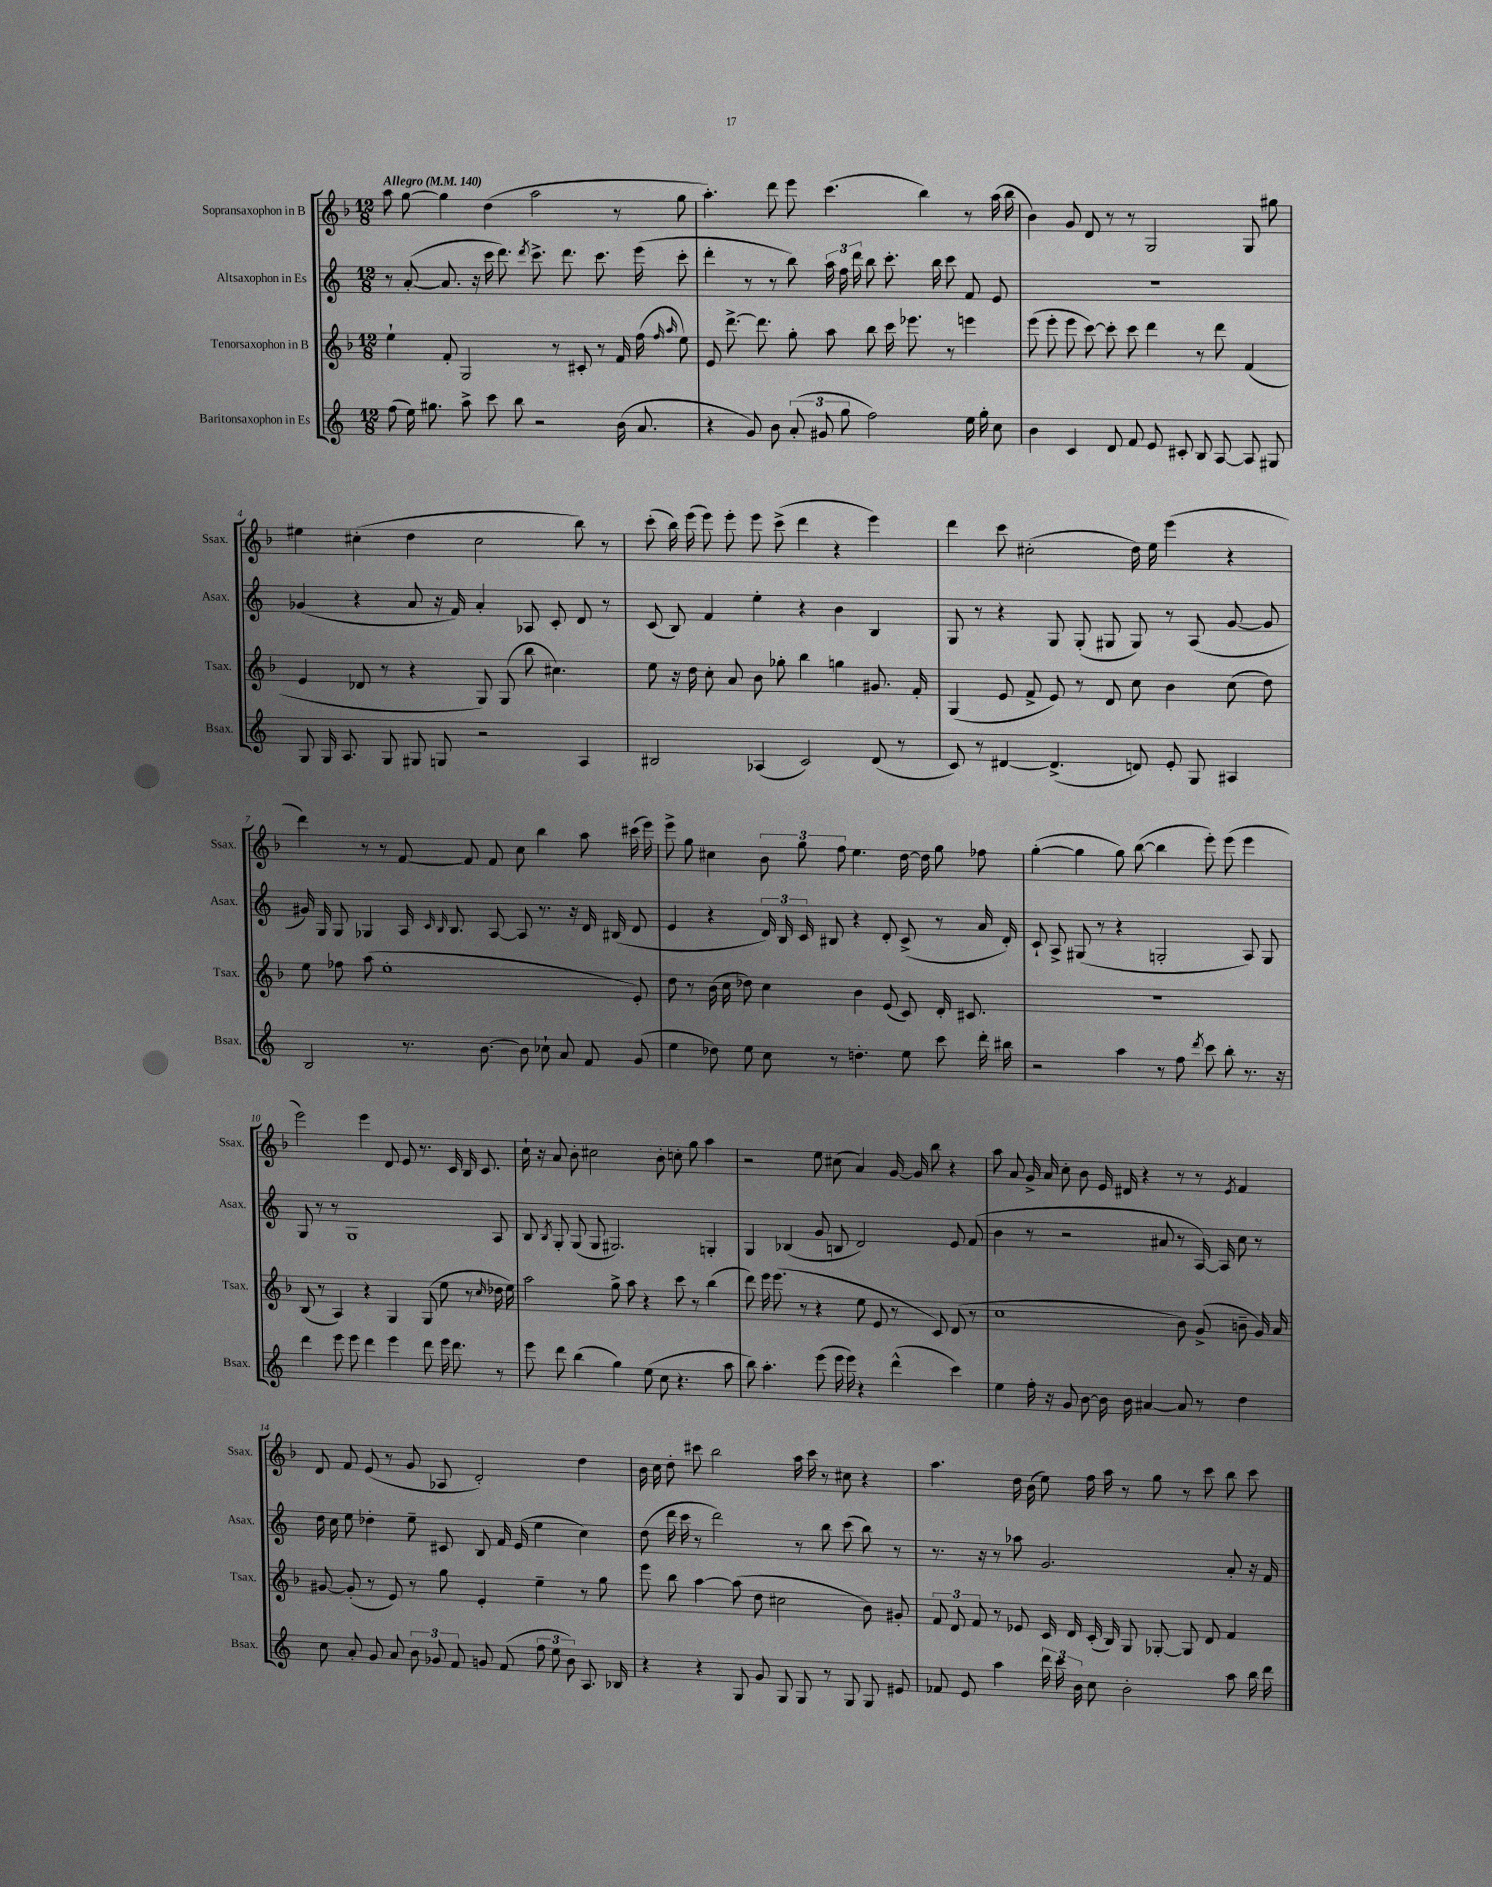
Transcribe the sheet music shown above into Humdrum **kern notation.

**kern	**kern	**kern	**kern
*staff4	*staff3	*staff2	*staff1
*clefG2	*clefG2	*clefG2	*clefG2
*k[]	*k[b-]	*k[]	*k[b-]
*M12/8	*M12/8	*M12/8	*M12/8
*MM140	*MM140	*MM140	*MM140
(8ff	4ee`	8r	8aa
16ee)	.	([8a'	[8gg
8.gg#	.	.	.
.	8f'	8.a]	4gg]
8aa^	2G	.	.
.	.	16r	.
8ccc	.	16ccc	(4dd
.	.	8.ddd)	.
8bb	.	.	.
.	.	8qddd	.
2r	.	8.ccc^	2aa
.	8r	.	.
.	.	8.ddd	.
.	8c#'	.	.
.	8r	8.ccc	.
(16b	16f	.	8r
8.a	(16ff	(16eee	.
.	16qqff	.	.
.	16qqaa	.	.
.	8ee)	8ccc'	8gg
=	=	=	=
4r	8e	4ddd'	4.aa')
.	[8.ddd^	.	.
8g)	.	8r	.
.	8.ddd]	.	.
8b	.	8r	8ddd
(12a'	8gg'	8bb)	8eee
12g#	.	.	.
.	8aa	24aa	(4.ccc
12gg	.	24ff	.
.	.	24ddd	.
2ff)	8bb-	8bb	.
.	16ccc	8.ccc'	.
.	8.eee-	.	.
.	.	.	4bb-)
.	.	16bb	.
.	8r	8ccc	.
16ee	4eee	8f	8r
16gg'	.	.	.
8cc	.	8e	(16aa
.	.	.	16bb-
=	=	=	=
4b	(8eee	1.r	4b-)
.	8eee'	.	.
4c	8eee	.	8g
.	[8ccc)	.	8d
8d	8ccc']	.	8r
8f	8ccc	.	8r
8e	4ddd	.	2G
8c#'	.	.	.
8B	8r	.	.
[8A	8ddd	.	.
8A]	(4f	.	8G
8G#	.	.	8gg#
=	=	=	=
8G	4e	(4g-	4ee#
16G	.	.	.
8.A	.	.	.
.	8d-	4r	(4cc#'
8G	8r	.	.
8G#	4r	8a	4dd
8G	.	16r	.
.	.	16f)	.
2r	8G)	4a'	2cc#
.	(8G	.	.
.	8bb-	8A-	.
.	4.cc#)	8c'	.
4A	.	8d	8bb-)
.	.	8r	8r
=	=	=	=
2B#	8ee	(8c	(8ccc'
.	16r	8B)	16bb-)
.	16dd	.	(16eee
.	8cc'	4f	8eee)
.	8a	.	8eee'
(4A-	8b-	4ee'	8eee
.	8gg-'	.	(8ccc^
2c)	4bb-	4r	4ddd
.	4gg	4b	4r
(8d	8.g#	4B	4eee)
8r	.	.	.
.	16f'	.	.
=	=	=	=
8c)	(4G	8G	4ddd
8r	.	8r	.
[4d#	8e	4r	8ccc
.	8f^	.	(2cc#'
(4.d#^]	8e)	8G	.
.	8r	(8G'	.
.	8d	8G#	.
8d)	8cc	8G#)	16dd)
.	.	.	16ee
8e'	4b-	8r	(4eee
8G	.	(8A	.
4A#	(8cc	[8g	4r
.	8dd)	8g]	.
=	=	=	=
2B	8ee	16g#)	4ddd)
.	.	16G	.
.	8ff-	8G	.
.	(8aa	4G-	8r
.	1ee'	.	8r
8.r	.	16A	[8f
.	.	16qqc	.
.	.	16qqB	.
.	.	8.B	.
.	.	.	8f]
[8.b	.	.	.
.	.	[8A	8f
8b]	.	8A]	8cc
8cc-`	.	8.r	4bb-
8a	.	.	.
.	.	16r	.
8f	.	16d	8aa
.	.	(16B#	.
(8g	8e')	8d	(16ccc#
.	.	.	16eee)
=	=	=	=
4ee	8dd	4e	8eee^
.	8r	.	8gg
8dd-)	(16b-	4r	4cc#
.	16cc	.	.
8ee	8dd-)	.	.
8cc	4cc	24d)	12b-
.	.	24B	.
.	.	24c	12gg
8r	.	8B#	.
.	.	.	12ff
4.dd'	4b-	4r	4.ee
.	(8e	8d'	.
8ee	8c)	(8c^	[16dd
.	.	.	16dd]
8ccc	16d'	8r	8gg
.	8.c#	.	.
16ddd'	.	16a	8ff-
16bb#	.	16d')	.
=	=	=	=
2r	1.r	8c`	([4gg'
.	.	8A^	.
.	.	(8G#	4gg]
.	.	8r	.
4aa	.	4r	8gg)
.	.	.	([8bb-
8r	.	2G'	4bb-]
8ff	.	.	.
8qddd	.	.	.
8ccc	.	.	8eee')
8bb'	.	.	(8eee
8.r	.	8A)	4eee
.	.	8G	.
16r	.	.	.
=	=	=	=
4ddd	(8B-	8G	2eee)
.	8r	8r	.
8eee	4A)	8r	.
8eee	.	1G	.
4ddd	4r	.	4eee
4eee	4G	.	8d
.	.	.	8e
8ddd	(8G	.	8.r
16eee	8ee	.	.
8.ddd	.	.	16c
.	8r	.	16B-
.	.	.	8.c
.	16qqcc	.	.
8r	16dd-	8A	.
.	16ee)	.	.
=	=	=	=
8eee	2aa	8B	16cc`
.	.	.	16r
.	.	8qB	.
8ddd	.	8G'	8a
(4bb	.	(8G	8b-'
.	.	8G	2cc#
4gg)	8gg^	2.G#)	.
.	8aa	.	.
(8ee	4r	.	.
8cc	.	.	8b-'
4.r	8ccc	.	8cc'
.	8r	.	8gg
.	(4bb-	4G'	4aa
8aa	.	.	.
=	=	=	=
8bb)	8ddd)	4G	2r
4.aa'	16eee	.	.
.	(8.eee	.	.
.	.	(4B-	.
.	8r	.	.
(8eee	4r	8g	8ee
16eee	.	8B	(8cc#
16eee)	.	.	.
4r	8ee	2d)	4a)
.	8e	.	.
(4ddd^^	8r	.	[16g
.	.	.	16g]
.	8c)	.	8bb-
4ccc)	(8d	8e	4r
.	8r	(8f	.
=	=	=	=
4ee	1cc	4b	8aa
.	.	.	8a
16ff'	.	8r	16g^
16r	.	.	16a
8g	.	2r	8cc'
[8b	.	.	8b-
16b]	.	.	16e
16b	.	.	16d#
[4a#	.	.	4r
.	.	8a#	.
8a#]	8b-)	8r	8r
8r	(8g^	[16A)	8r
.	.	16A]	.
.	.	.	8qe
4dd	8b~	8cc	4f
.	16g)	8r	.
.	16a	.	.
=	=	=	=
8cc	[8g#	16dd	8d
.	.	16cc	.
8a'	(8g#']	8ee	8f
8g	8r	4dd-'	(8e
8a	8e)	.	8r
12b	8r	8ee~	8g
12g-	.	.	.
.	8gg	8c#	8A-
12f	.	.	.
8g	4e'	8B	2d')
(8f	.	16f	.
.	.	(16e	.
12ff	4ee~	4ee	.
12ee	.	.	.
12b)	.	.	.
8.A	8r	4cc)	4dd
.	8gg	.	.
16B-	.	.	.
=	=	=	=
4r	8eee	(8dd	16b-
.	.	.	16cc
.	8bb-	16ddd	8dd'
.	.	16ccc	.
4r	[4aa	8r	8ccc#
.	.	2ddd)	2bb-
8G	(8aa]	.	.
8g	8dd	.	.
8G	2cc#	.	.
8G	.	8r	16aa
.	.	.	16ccc#
8r	.	8bb	8r
8G	.	(8ccc	8cc#
8G	8b-)	8bb)	4r
8e#	8g#'	8r	.
=	=	=	=
8f-	12f	8.r	4.aa
.	12d	.	.
8e	.	.	.
.	12f	.	.
.	.	16r	.
4aa	8r	8r	.
.	8e-	8aa-	16dd
.	.	.	(16b-
24ddd	16c	2.g	8ee)
24ccc	.	.	.
.	16d	.	.
24b	.	.	.
8cc	(16c'	.	16ff
.	16B-)	.	16aa
2b'	8G	.	8r
.	[8G-'	.	8gg
.	8G-]	.	8r
.	8d	.	8ccc
8aa	4f	8a'	8bb-
16bb	.	16r	8ccc
16ddd	.	16f	.
==	==	==	==
*-	*-	*-	*-
